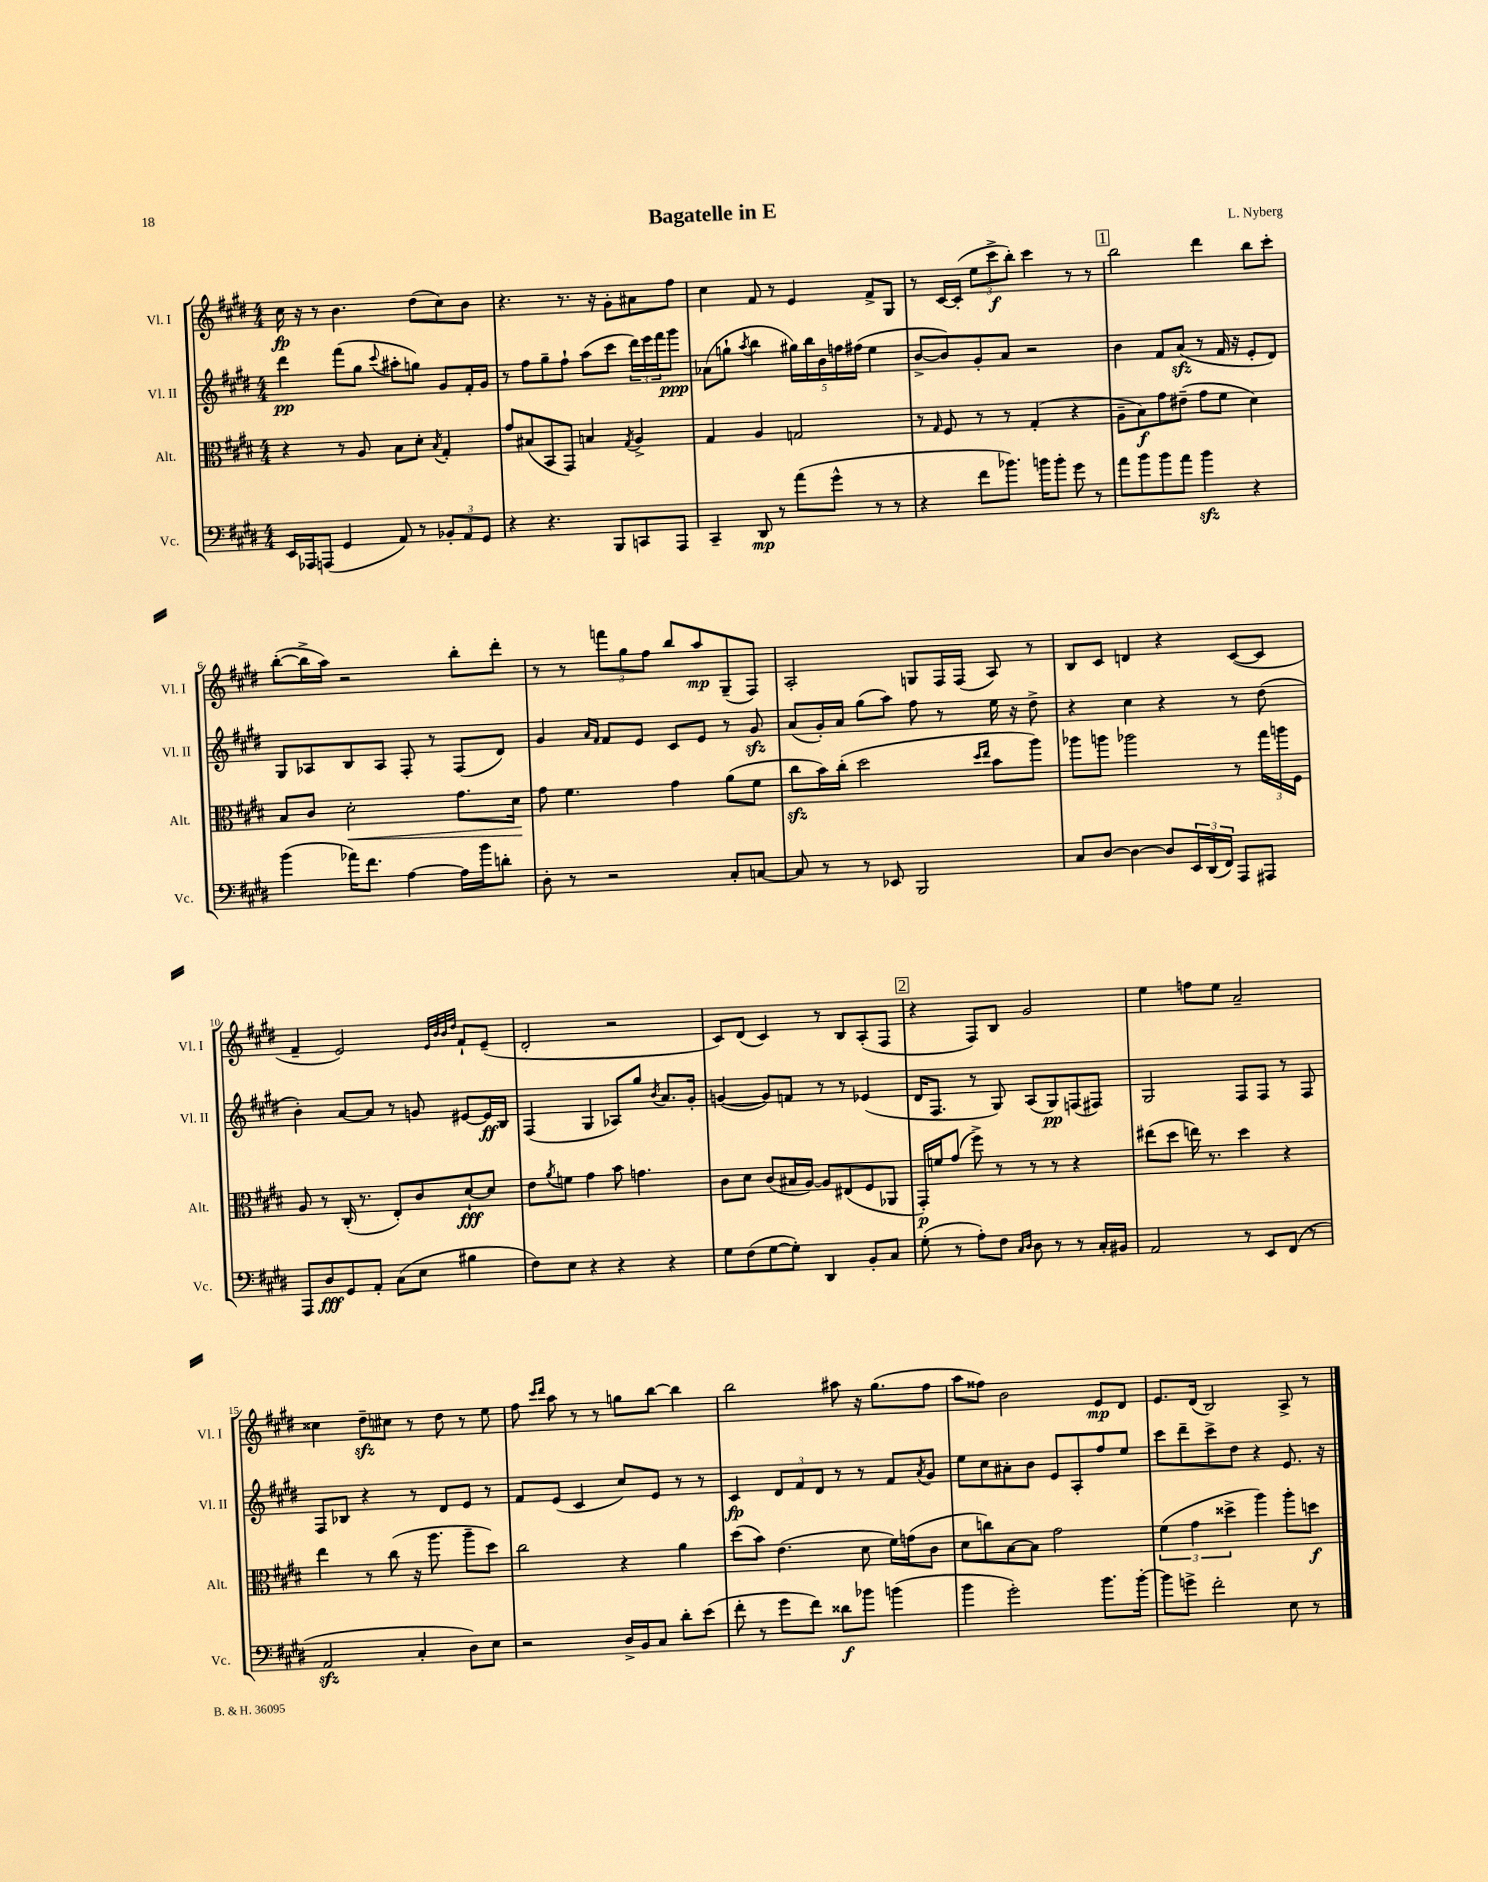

**kern	**kern	**kern	**kern
*staff4	*staff3	*staff2	*staff1
*clefF4	*clefC3	*clefG2	*clefG2
*k[f#c#g#d#]	*k[f#c#g#d#]	*k[f#c#g#d#]	*k[f#c#g#d#]
*M4/4	*M4/4	*M4/4	*M4/4
16EE/LL	4r	4ddd#\	16cc#\
16AAA-/J	.	.	16r
(8AAA/J	.	.	8r
4GG#/	8r	(8fff#\L	4.b\
.	8A/	8gg#\J	.
.	.	8qqccc#/	.
8AA/)	8B\L	8aa#'\L	.
8r	8d#'\J	8gg\J)	(8dd#\L
.	8qB/	.	.
12BB-'/L	4G#'/	8g#/L	8cc#\)
12AA/	.	.	.
.	.	16f#'/L	8b\J
12GG#/J	.	.	.
.	.	16g#/JJ	.
=	=	=	=
4r	8g#/L	8r	4.r
.	(8B#/	8ff#\L	.
4.r	8BB/	8gg#~\	.
.	8GG#/J)	8ff#`\J	8.r
.	4B/	(8aa\L	.
.	.	.	16r
8BBB/L	.	8ccc#\J	8g#'\L
.	8qG#/	.	.
8CC/	4A^/	24ddd#\LL)	8a#\
.	.	24eee\	.
.	.	24fff#\J	.
8AAA/J	.	8ggg#\J	8ff#\J
=	=	=	=
4CC#~/	4G#/	(8a-\L	4cc#\
.	.	8gg`\J	.
.	.	8qaa/	.
8DD#/	4A/	4bb\	8f#/
8r	.	.	8r
(8a\L	2G/	20gg#\LL)	4e/
.	.	20bb\	.
.	.	20b\	.
8g#^^\J	.	.	.
.	.	20ff\	.
.	.	(20ff#\JJ	.
8r	.	4ee\	8f#^/L
8r	.	.	8G#/J
=	=	=	=
4r	8r	[8b^/L	8r
.	16qqG#/	.	.
.	8F#/	8b/])	[16c#/LL
.	.	.	(16c#'/]JJ
8f#\L	8r	8g#'/	12ee\L
.	.	.	12ccc#^\
8.b-\J)	8r	8a/J	.
.	.	.	12bb'\J)
.	(4G#'/	2r	4ccc#\
16b\LK	.	.	.
8b'\J	.	.	.
8g#\	4r	.	8r
8r	.	.	8r
=	=	=	=
8a\L	8A~\L	4b\	2bb\
8b\	8B\)	.	.
8b\	8g#\	8f#/L	.
8a\J	(8e#~\J	(8a/J	.
4b\	8g#\L	8r	4ddd#\
.	8f#\J	16f#/	.
.	.	16r	.
4r	4d#\)	8e'/L	8bb\L
.	.	8d#/J)	8ccc#'\J
=	=	=	=
(4b\	8B/L	8G#/L	([8bb'\L
.	8c#/J	8A-/	16bb^\]L
.	.	.	16aa\JJ)
16a-\LK)	2d#'\	8B/	2r
8.f#\J	.	.	.
.	.	8A-/J	.
[4A\	.	8F#'/	.
.	.	8r	.
16A\]LL	8.g#\L	(8F#/L	8bb'\L
16b\J	.	.	.
8d'\J	.	8d#/J)	8ddd#'\J
.	16d#\Jk	.	.
=	=	=	=
8D#'\	8g#\	4g#/	8r
8r	4.f#\	.	8r
.	.	16qqa/LL	.
.	.	16qqf#/JJ	.
2r	.	8f#/L	12fff\L
.	.	.	12gg#\
.	.	8e/J	.
.	.	.	12ff#\J
.	4g#\	8c#/L	8bb/L
.	.	8e/J	8aa/
8C#'/L	(8a\L	8r	(8G#~/
[8C/J	8f#\J	8g#/	8F#/J)
=	=	=	=
8C/]	8cc#\L	(8a/L	2A'/
8r	16b\L)	16g#'/L)	.
.	(16cc#'\JJ	16a/JJ	.
8r	2dd#\	(8gg#\L	.
8EE-/	.	8aa\J)	.
2BBB/	.	8ff#\	8G/L
.	.	8r	16F#/L
.	.	.	(16F#/JJ
.	16qqdd#/LL	.	.
.	16qqee/JJ	.	.
.	8b\L	16ee\	8A/)
.	.	16r	.
.	8aa\J)	8dd#^\	8r
=	=	=	=
8C#/L	8aa-\L	4r	8B/L
[8D#/J	8aa\J	.	8c#/J
4D#\_	2aa-\	4cc#\	4d/
8D#/]L	.	4r	4r
24EE/L	.	.	.
(24DD#/	.	.	.
24FF#/JJ)	.	.	.
8AAA/L	8r	8r	([8c#/L
8AAA#/J	24gg#\LL	(8dd#\	8c#/]J
.	24aa\	.	.
.	24F#\JJ	.	.
=	=	=	=
8AAA/L	8A/	4b'\)	4f#~/
8D#/	8r	.	.
8GG#/	(16C#'/	[8a/L	2e/)
.	8.r	.	.
8AA'/J	.	8a/]J	.
(8C#\L	8E'/L)	8r	.
8E\J	8c#/	8g/	.
.	.	.	32qqe/LLL
.	.	.	32qqb/
.	.	.	32qqb/
.	.	.	32qqdd#/JJJ
4B#\	[8d#`/	[8e#/L	8f#`/L
.	8d#/]J	16e#/]L	(8e~/J
.	.	16B/JJ	.
=	=	=	=
8F#\L)	8e\L	(4F#/	2d#'/
.	8qa/	.	.
8E\J	8f\J	.	.
4r	4g#\	4G#/	.
4r	8b\	8A-/L)	2r
.	4.g\	8gg#/J	.
.	.	8qb/	.
4r	.	8.a/L	.
.	.	16g#'/Jk	.
=	=	=	=
8G#\L	8c#\L	([4g/	8c#/L)
(8F#\	8d#\J	.	(8d#/J
[8G#\	(8c#/L	8g/]L)	4c#/)
8G#'\]J)	16B#/L	8f/J	.
.	[16A/JJ)	.	.
4DD#/	8A/]L	8r	8r
.	(8E#/	8r	8B/L
8BB'/L	8F#/	(4e-/	(8A'/
8C#/J	8AA-/J	.	8F#/J
=	=	=	=
(8G#'\	16GG#'/LL)	16d#/LK	4r
.	16f/J	8.F#/J	.
8r	(8g#/J	.	.
8A'\L)	8ff#^\)	8r	8F#/L)
8F#\J	8r	8G#/)	8B/J
16qqC#/LL	.	.	.
16qqD#/JJ	.	.	.
8D#\	8r	(8A/L	2g#/
8r	8r	8G#/)	.
8r	4r	(8F/	.
16C#'/LL	.	8F#/J)	.
16BB#/JJ	.	.	.
=	=	=	=
2AA/	(8ee#\L	2G#/	4ee\
.	8dd#\J	.	.
.	16ee\)	.	8ff\L
.	8.r	.	.
.	.	.	8ee\J
8r	4dd#\	8F#/L	2a~/
8EE/L	.	8F#/J	.
(8FF#/J	4r	8r	.
8r	.	8F#/	.
=	=	=	=
2AA/	4ee\	8F#/L	4cc##\
.	.	8B-/J	.
.	8r	4r	8dd#~\L
.	(8cc#\	.	8cc#\J
4C#'/	16r	8r	8r
.	8.aa\	.	.
.	.	8d#/L	8dd#\
8D#\L)	8aa~\L	8e/J	8r
8E\J	8dd#\J)	8r	8ee\
=	=	=	=
2r	2cc#\	8f#/L	8ff#\
.	.	.	16qqccc#/LL
.	.	.	16qqddd#/JJ
.	.	(8e/J	8aa\
.	.	4c#/	8r
.	.	.	8r
16D#^/LL	4r	8cc#/L)	8gg\L
16BB/J	.	.	.
8C#/J	.	8e/J	[8bb\J
8d#'\L	4a\	8r	4bb\]
(8e\J	.	8r	.
=	=	=	=
8f#'\	(8dd#\L	4c#/	2bb\
8r	8b\J)	.	.
8g#\L	(4.e\	12d#/L	.
.	.	12f#/	.
8f#\J)	.	.	.
.	.	12d#/J	.
8d##\L	.	8r	8aa#\
8b-\J	8d#\	8r	16r
.	.	.	(8.gg#\L
(4b\	16f#\LL)	8f#/L	.
.	(16g\J	.	.
.	.	8qa/	.
.	8c#\J	8g#/J	8ff#\J
=	=	=	=
4b\	8d#\L	8ee\L	8aa\L
.	8cc\)	8cc#\	8ff##\J)
2g#'\)	[8B\	8a#'\	2b\
.	8B\]J	8b\J	.
.	2g#\	8e/L	.
.	.	8A'/	.
8.b\L	.	8ff#/	8e/L
.	.	8ee/J	8d#/J
[16b'\Jk	.	.	.
=	=	=	=
8b\]L	(6f#\	8ccc#\L	8.e/L
8g^\J	.	8ddd#~\	.
.	6g#\	.	.
.	.	.	(16d#/Jk
2f#'\	.	8ccc#^\	2B/)
.	6dd##^\	.	.
.	.	8dd#\J	.
.	4aa\)	4r	.
8E\	8aa'\L	8.e/	8A^/
8r	8dd\J	.	8r
.	.	16r	.
==	==	==	==
*-	*-	*-	*-
